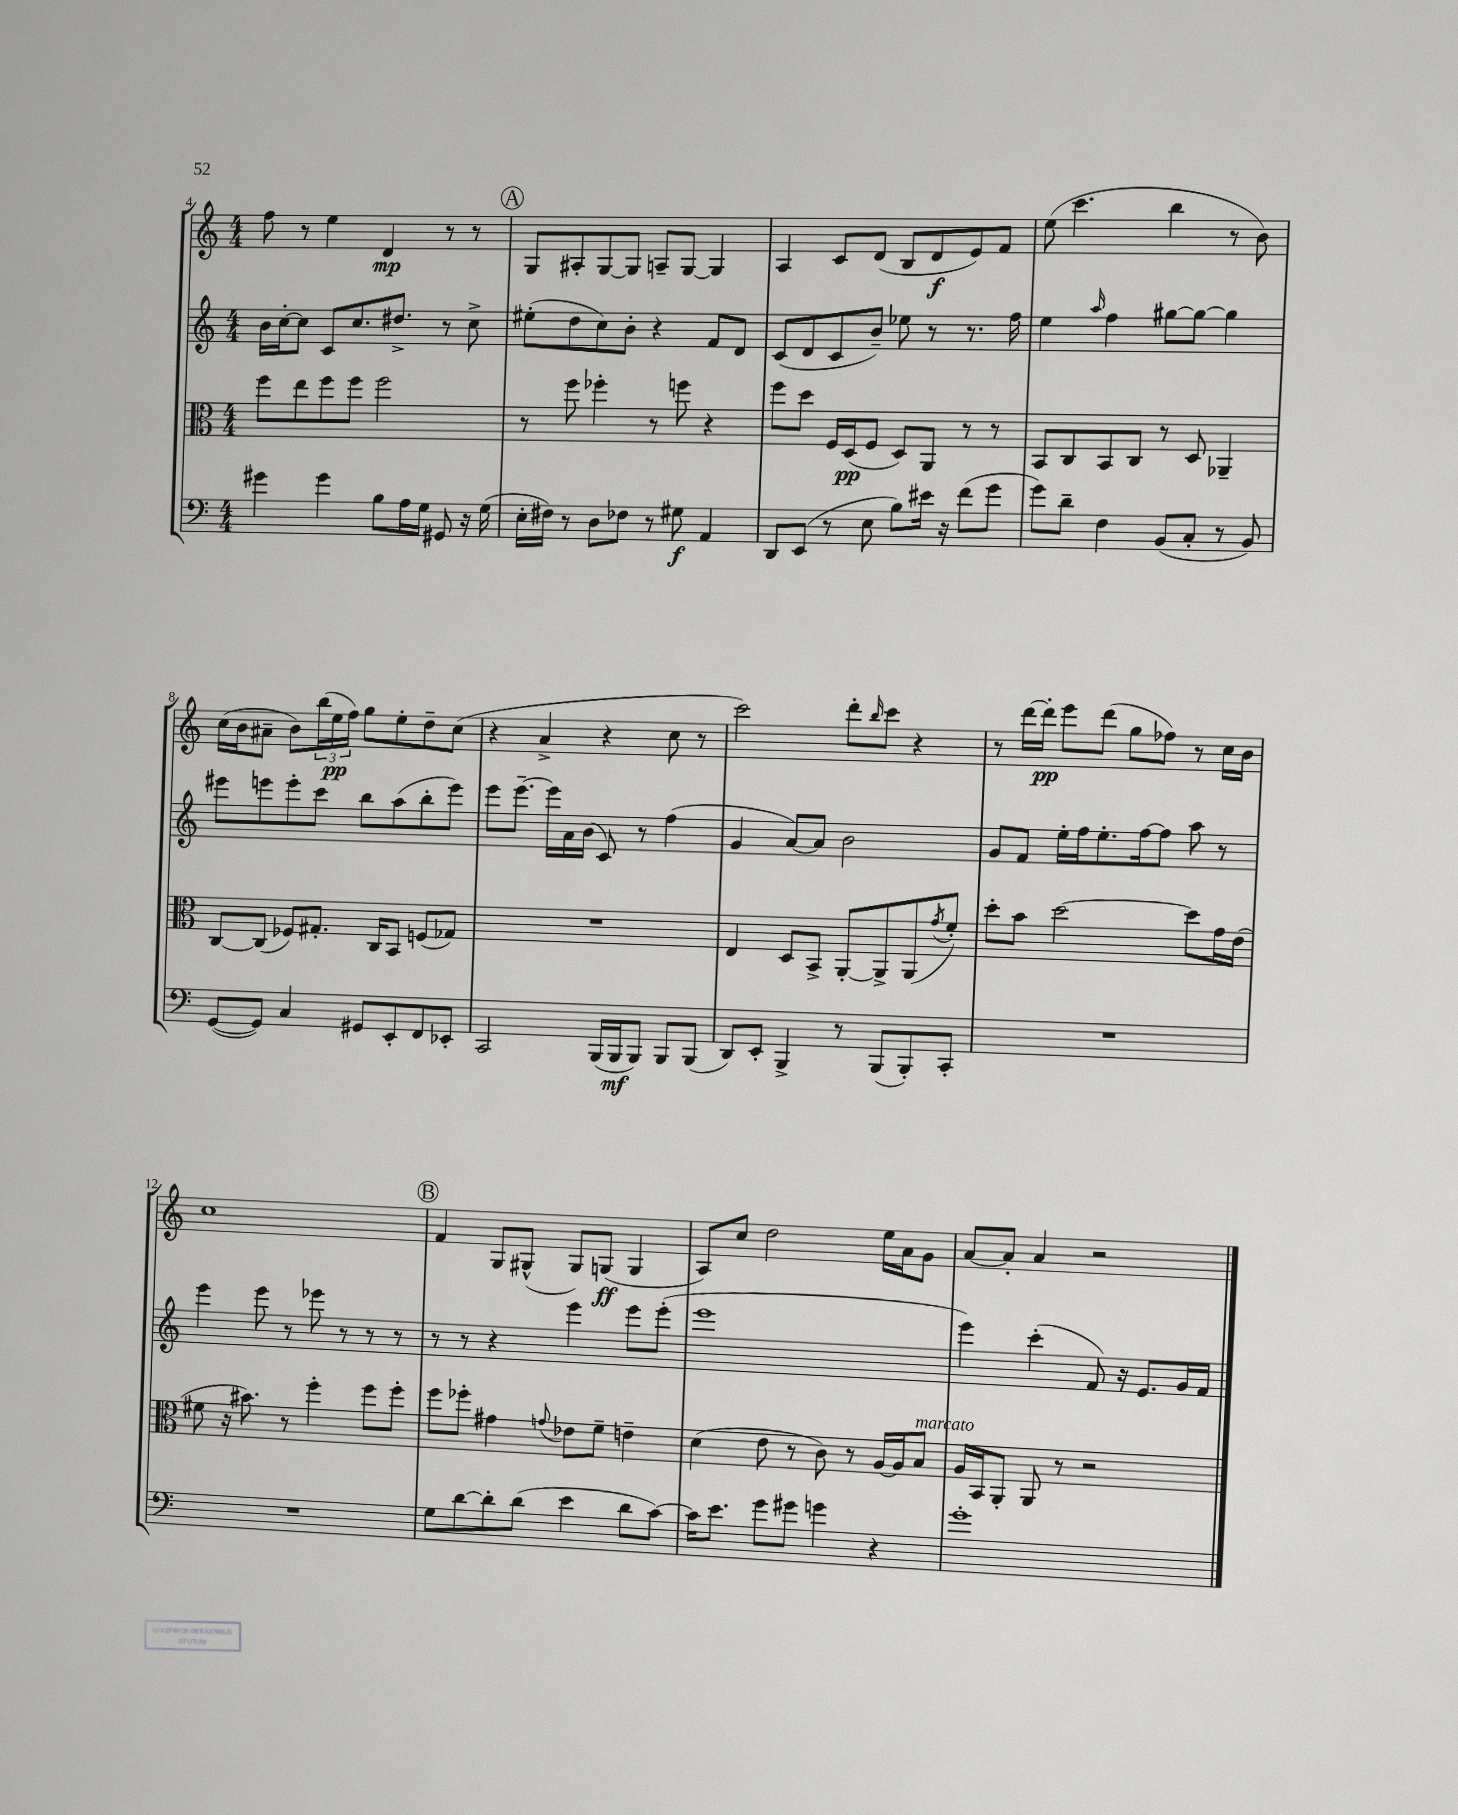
<<
\new StaffGroup <<
\new Staff = "s0" {
    \clef treble \key c \major \numericTimeSignature \time 4/4
    f''8 r8 e''4 d'4\mp r8 r8 |
    \mark \markup { \circle "A" } g8 ais8-. g8~ g8 a8-- g8~ g4 |
    a4 c'8 d'8( b8 d'8\f e'8) f'8 |
    e''8( c'''4. b''4 r8 b'8) |
    c''16( b'16 ais'8-- b'8) \tuplet 3/2 { b''16( e''16\pp f''16) } g''8 e''8-. d''8-- c''8( |
    r4 a'4-> r4 c''8 r8 |
    c'''2) d'''8-. \grace { b''16 } c'''8 r4 |
    r8 d'''16~ d'''16-.\pp e'''8 d'''8( g''8 fes''8) r8 c''16 b'16 |
    c''1 |
    \mark \markup { \circle "B" } f'4 g8 gis8-^( gis8) g8\ff( g4 |
    a8) c''8 d''2 e''16 a'16 g'8 |
    a'8~ a'8-. a'4 r2 \bar "|." |
}
\new Staff = "s1" {
    \clef treble \key c \major \numericTimeSignature \time 4/4
    b'16 c''16~-. c''8 c'8 c''8. dis''8.-> r8 c''8-> |
    \mark \markup { \circle "A" } eis''8-.( d''8 c''8) b'8-. r4 f'8 d'8 |
    c'8( d'8 c'8 b'8--) ees''8 r8 r8. f''16 |
    e''4 \grace { a''16 } f''4 gis''8~ gis''8~ gis''4 |
    eis'''8 e'''8 e'''8-. c'''8 b''8 a''8( b''8-. e'''8) |
    e'''8 e'''8.~-- e'''16 a'16 b'16( c'8) r8 f''4( |
    g'4 a'8~) a'8 b'2 |
    g'8 f'8 e''16-. f''16 e''8.-. f''16~ f''8 a''8 r8 |
    e'''4 e'''8 r8 ees'''8 r8 r8 r8 |
    \mark \markup { \circle "B" } r8 r8 r4 e'''4 e'''8 e'''8-.( |
    e'''1 |
    e'''4) c'''4-.( f'8) r16 e'8. g'16 f'16 \bar "|." |
}
\new Staff = "s2" {
    \clef alto \key c \major \numericTimeSignature \time 4/4
    f''8 e''8 f''8 f''8 f''2 |
    \mark \markup { \circle "A" } r8 f''8 fes''4-. r8 f''8 r4 |
    f''8 d''8 f16 d16\pp( f8 d8) a,8 r8 r8 |
    b,8 c8 b,8 c8 r8 d8 aes,4-- |
    c8~ c8( fes8) gis8.-. c16 b,8 f8( ges8) |
    R1 |
    e4 d8 b,8-> a,8~-. a,8-> a,8( \acciaccatura { g'8 } f'8-.) |
    d''8-. b'8 d''2~ d''8 g'16 e'16( |
    fis'8 r16 bis'8.) r8 f''4-. f''8 f''8-. |
    \mark \markup { \circle "B" } f''8 fes''8-. gis'4 \appoggiatura { g'8 } ees'8 f'8-- e'4-- |
    d'4( e'8 r8 c'8) r8 a16~ a16 b8^\markup { \italic "marcato" } |
    a16 b,16 a,8-. a,8 r8 r2 \bar "|." |
}
\new Staff = "s3" {
    \clef bass \key c \major \numericTimeSignature \time 4/4
    gis'4 gis'4 b8 a16 g16 gis,8 r16 g16( |
    \mark \markup { \circle "A" } e16-. fis16) r8 d8 fes8 r8 gis8\f a,4 |
    d,8 e,8( r8 e8 b8) eis'16 r16 f'8( g'8 |
    g'8) d'8-- f4 b,8( c8-. r8 b,8) |
    g,8~( g,8) c4 gis,8 e,8-. f,8 ees,8-. |
    c,2 b,,16( b,,16\mf b,,8) b,,8 b,,8( |
    d,8) e,8-. b,,4-> r8 b,,8( b,,8-.) c,8-. |
    R1 |
    R1 |
    \mark \markup { \circle "B" } g8 d'8~ d'8-. d'8( e'4 d'8 c'8~) |
    c'16 e'8. g'8 gis'8 g'4 r4 |
    g'1-. \bar "|." |
}
>>
>>
\layout { \context { \Score currentBarNumber = #4 } }
